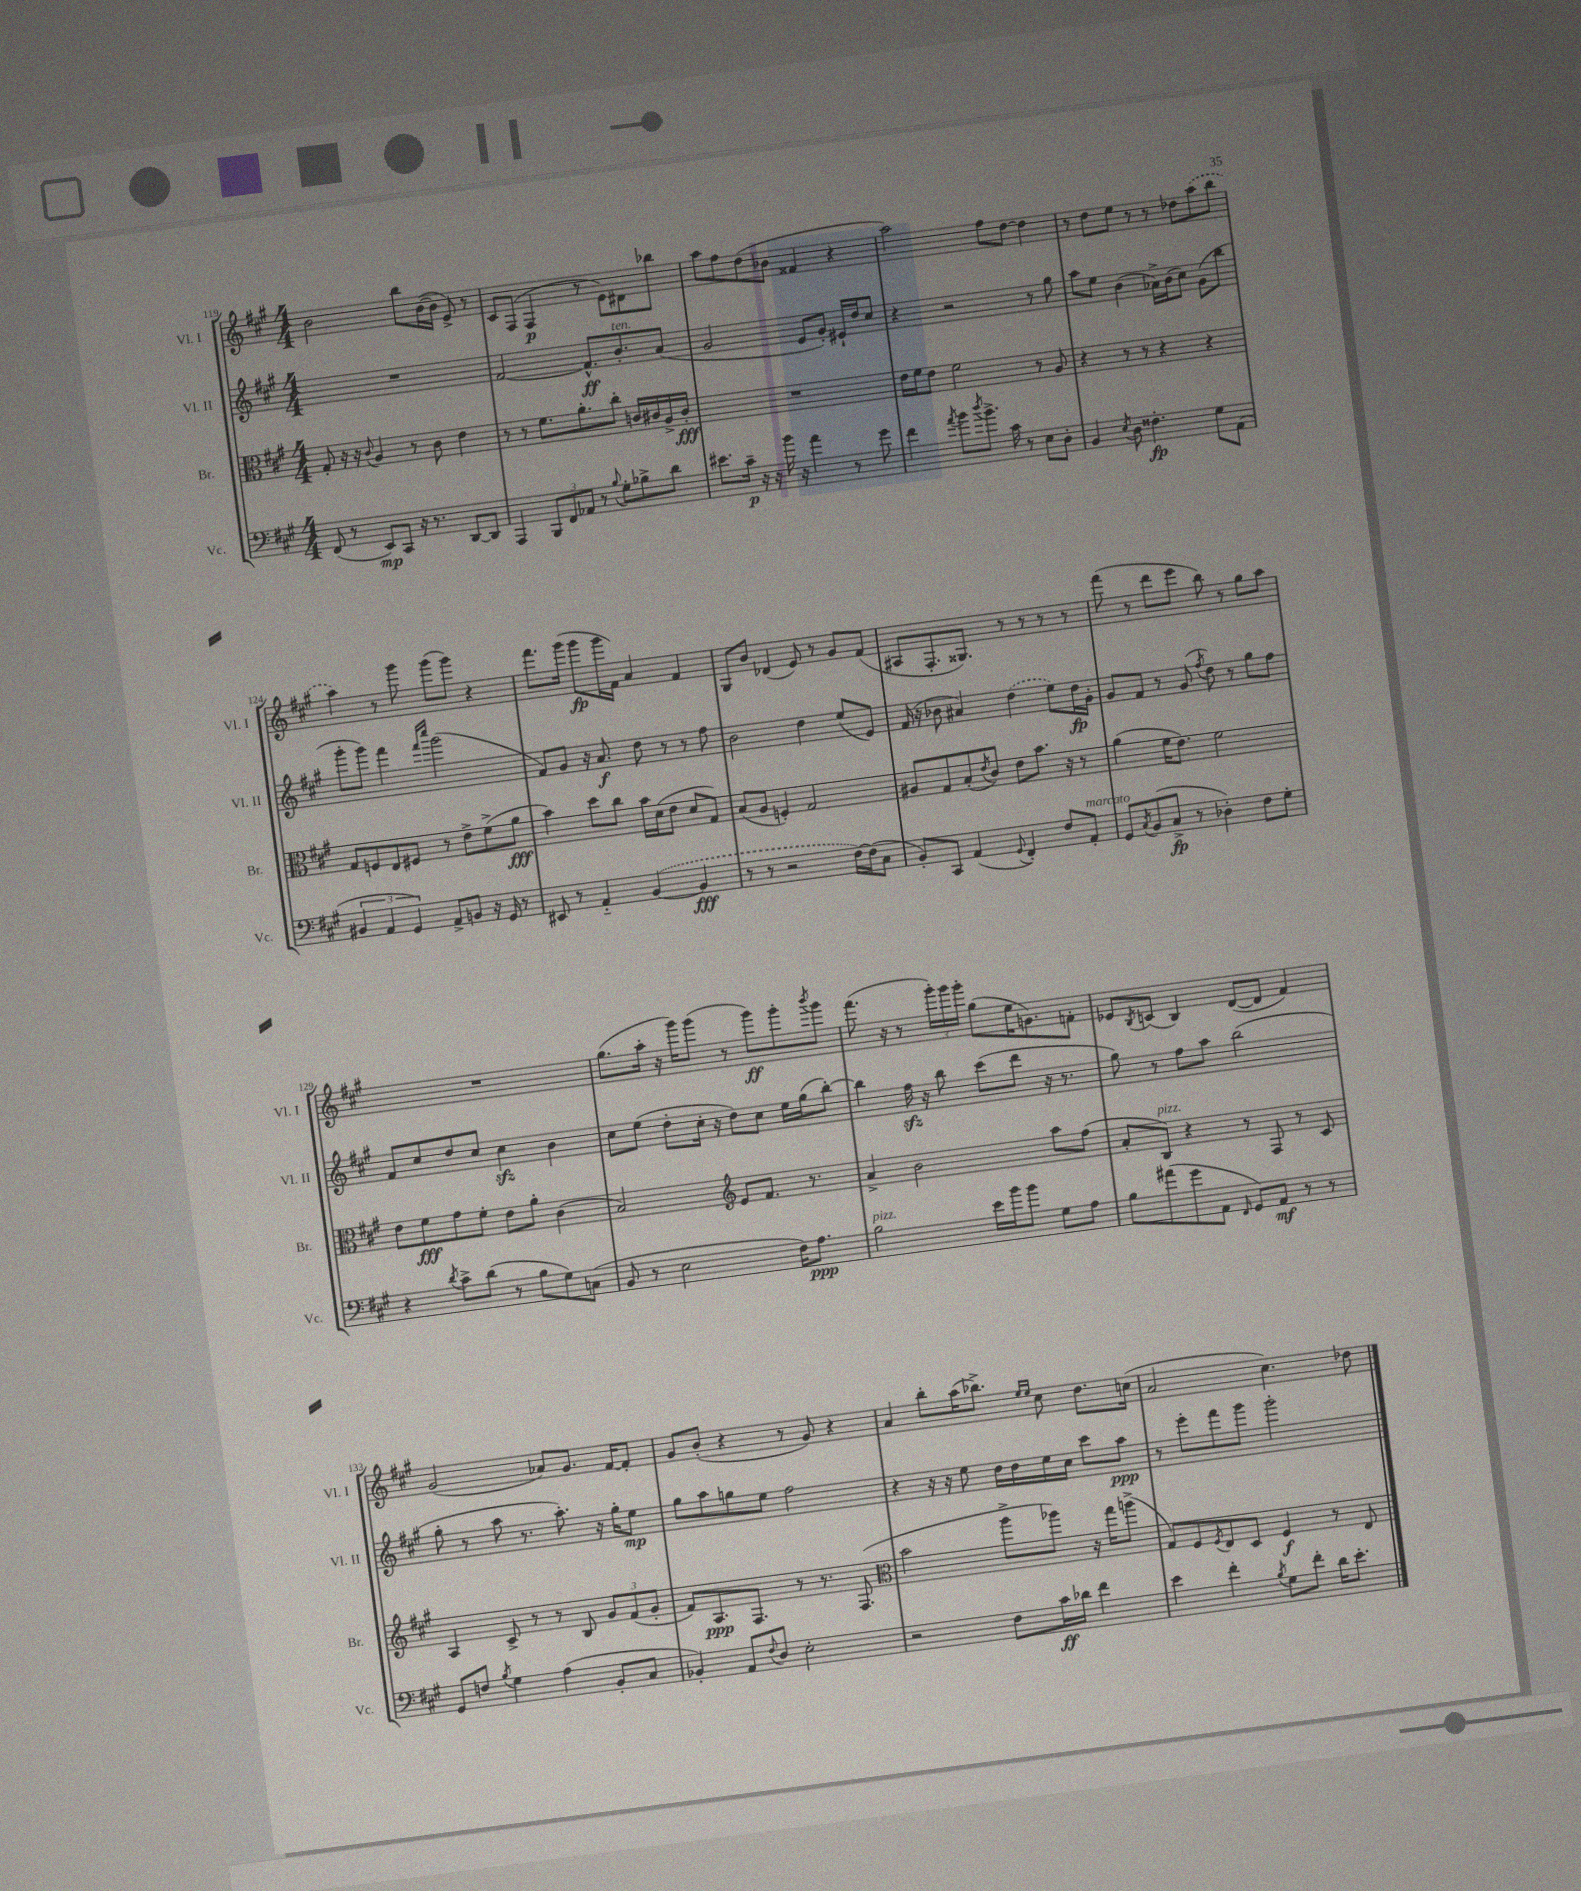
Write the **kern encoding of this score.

**kern	**kern	**kern	**kern
*staff4	*staff3	*staff2	*staff1
*clefF4	*clefC3	*clefG2	*clefG2
*k[f#c#g#]	*k[f#c#g#]	*k[f#c#g#]	*k[f#c#g#]
*M4/4	*M4/4	*M4/4	*M4/4
(8FF#	8G#'	1r	2b
8r	16r	.	.
.	16r	.	.
.	8qqc#	.	.
8EE)	4A	.	.
8CC#	.	.	.
16r	8r	.	8bb
8.r	.	.	.
.	8c#	.	([16b
.	.	.	16b]
[8DD	4e	.	8e^)
8DD]	.	.	8r
=	=	=	=
4AAA	8r	[2f#	8c#
.	8r	.	(8F#
12BBB	8.f#	.	4F#
12FF#	.	.	.
12AA-	.	.	.
.	8.a'	.	.
8r	.	8.f#^^]	8r
8qqB	.	.	.
8G#'	8cc#'	.	8e)
.	.	8.b'	.
8B-^	16c	.	8d#
.	16c#	.	.
8d	16A^	(8a	8bb-
.	16c#'	.	.
=	=	=	=
8.e#	1r	2g#	8aa
.	.	.	8ff#
16c#~	.	.	.
16r	.	.	(8dd
16r	.	.	.
16b	.	.	8b-
16r	.	.	.
4a	.	8e	4f##
.	.	8g#')	.
8r	.	16e#`	4r
.	.	16dd	.
8g#	.	8cc#	.
=	=	=	=
4f#	16e	4r	2aa)
.	16f#	.	.
.	8e	.	.
8qa	.	.	.
8b	2f#	2r	.
8qdd	.	.	.
8.b^	.	.	.
.	.	.	8ff#
16c#	.	.	.
8r	.	.	[8dd
8E	8r	8r	4dd]
8D'	8A	8gg#	.
=	=	=	=
4BB	4r	8aa	8r
.	.	8ee	8dd
8qE	.	.	.
8D	8r	(4b	8ee
4.F##'	8r	.	8r
.	4r	16a-^)	8r
.	.	(16b	.
.	.	8cc#)	8dd-
8G#	4r	(8g#	(8aa
(8AA	.	8bb	8bb
=	=	=	=
6BB#	8G#	8ggg#'	4aa)
.	8F	8ggg#)	.
6AA	.	.	.
.	8E	4fff#	8r
6GG#)	.	.	.
.	8F#	.	8ggg#
.	.	16qqfff#	.
.	.	16qqcccc#	.
8AA^	8r	(2ggg#	(8ggg#
8BB	8e^	.	8ggg#)
16r	(8f#^	.	4r
16GG#	.	.	.
8r	8a	.	.
=	=	=	=
8EE#	4b)	8f#)	8.fff#
8r	.	8g#	.
.	.	.	(16ggg#
4AA'~	8dd	16r	8ggg#
.	.	8.a	.
.	8cc#	.	16ggg#
.	.	.	16f#)
([4BB	16b	8dd	4a
.	(16d	.	.
.	8e	8r	.
4BB]	8d	8r	4f#
.	8G#)	8ff#	.
=	=	=	=
8r	(8B	2b	8G#
8r	8A	.	8b
2r	4F')	.	(4d-
.	2G#	4dd	8e)
.	.	.	8r
[16F#)	.	(8ee	8g#
(16F#]	.	.	.
8C#	.	8e)	(8f#
=	=	=	=
8BB')	8A#	(16f#	8A#
.	.	16r	.
8CC#	8G#	8b-	8.F#'
(4AA	(8B'	4a#)	.
.	.	.	8.G##)
.	8qe	.	.
.	8c#)	.	.
8qqGG#	.	.	.
4FF#')	8e	(4dd	8r
.	8.b	.	8r
8F#	.	8ee)	8r
.	16r	.	.
8AA'	8r	16dd	8r
.	.	16g#'	.
=	=	=	=
8GG#	(4a	8g#	(8fff#
8qC#	.	.	.
(8BB	.	8f#	8r
8C#^	16f#	8r	8ddd
.	8.e)	.	.
8r	.	(8g#	8eee
.	.	8qff#	.
4D-')	2f#	8dd)	8bb)
.	.	8r	8r
8F#	.	8gg#	8gg#
8G#'	.	8ff#	8aa
=	=	=	=
4r	8e	8f#	1r
.	8f#	8cc#	.
8qd	.	.	.
8c#^	8g#	8dd	.
(8d	8f#'	8cc#	.
8r	8e	4cc#	.
8B	8a'	.	.
8G#)	(4c#	4b	.
(8C	.	.	.
=	=	=	=
8BB	2B)	8cc#	(8.gg#
8r	.	(8ee	.
.	.	.	16aa'
2E	.	8dd'	16r
.	.	.	16ggg#)
.	.	16cc#'	(8ggg#
.	.	16r	.
*	*clefG2	*	*
.	8e	8dd)	8r
.	8.f#	8cc#	8ggg#)
16F#)	.	16ee	8ggg#'
8.A	8.r	(16gg#	.
.	.	.	8qbbb
.	.	[8bb')	8ggg#
=	=	=	=
2B	4a^	4bb]	(8.fff#
.	.	.	16r
.	2b	16ff#	8r
.	.	16r	.
.	.	8bb	24ggg#')
.	.	.	24ggg#
.	.	.	24ggg#'
16e	.	(8ccc#	(8gg#
16b	.	.	.
8b	.	8ddd	16ee
.	.	.	8.g)
8G#	8aa	16r	.
.	.	8.r	.
8A	(8ff#	.	8f'
=	=	=	=
8B	8a'	8gg#)	8e-
.	.	.	8qB
(8a#	8B)	8r	(8c
8g#	4r	8ff#	4B)
8AA	.	8aa	.
16qqFF#	.	.	.
8GG#)	8r	(2bb	([8d
8AA	8F#	.	8d]
8r	8r	.	4f#)
8r	8c#	.	.
=	=	=	=
8GG#	4A	8gg#'	(2g#
8F	.	8r	.
8qB	.	.	.
4G#	8c#^	8aa	.
.	8r	8.r	.
(4A	8r	.	8a-)
.	.	8.aa')	.
.	8B	.	8.g#
8BB'	12g#	16r	.
.	.	16gg#'	[16f#
.	(12f#	.	.
8C#	.	8ee	8f#']
.	12g#'	.	.
=	=	=	=
4BB-')	8f#)	8gg#	8g#
.	8.A	8aa	(8b'
8AA	.	8gg	4r
.	8.F#	.	.
8qqF#	.	.	.
8D	.	8ee	.
2E'	8r	2ff#	8r
.	8.r	.	8g#)
.	.	.	4r
.	(8.F#	.	.
=	=	=	=
*	*clefC3	*	*
2r	2b	4r	4a
.	.	16r	8bb'
.	.	16r	.
.	.	8ee	(16aa
.	.	.	8.bb-^)
8F#	8aa^	16dd	.
.	.	16dd	.
.	.	.	16qqee
.	.	.	16qqee
16c#	8aa-)	16ee	8cc#
16d-	.	16cc#	.
4f#	16r	8ccc#	8.dd
.	16gg#	.	.
.	(8aa^	8aa	.
.	.	.	(16cc
=	=	=	=
4e	8G#)	8r	2a
.	8F#	8eee'	.
.	8qF#	.	.
4f#'	8E	8fff#	.
.	8D	8ggg#	.
8qB	.	.	.
8G#	4F#	2ggg#'	4.cc#)
8f#'	.	.	.
16d	8r	.	.
8.e'	.	.	.
.	8E	.	8dd-
==	==	==	==
*-	*-	*-	*-
